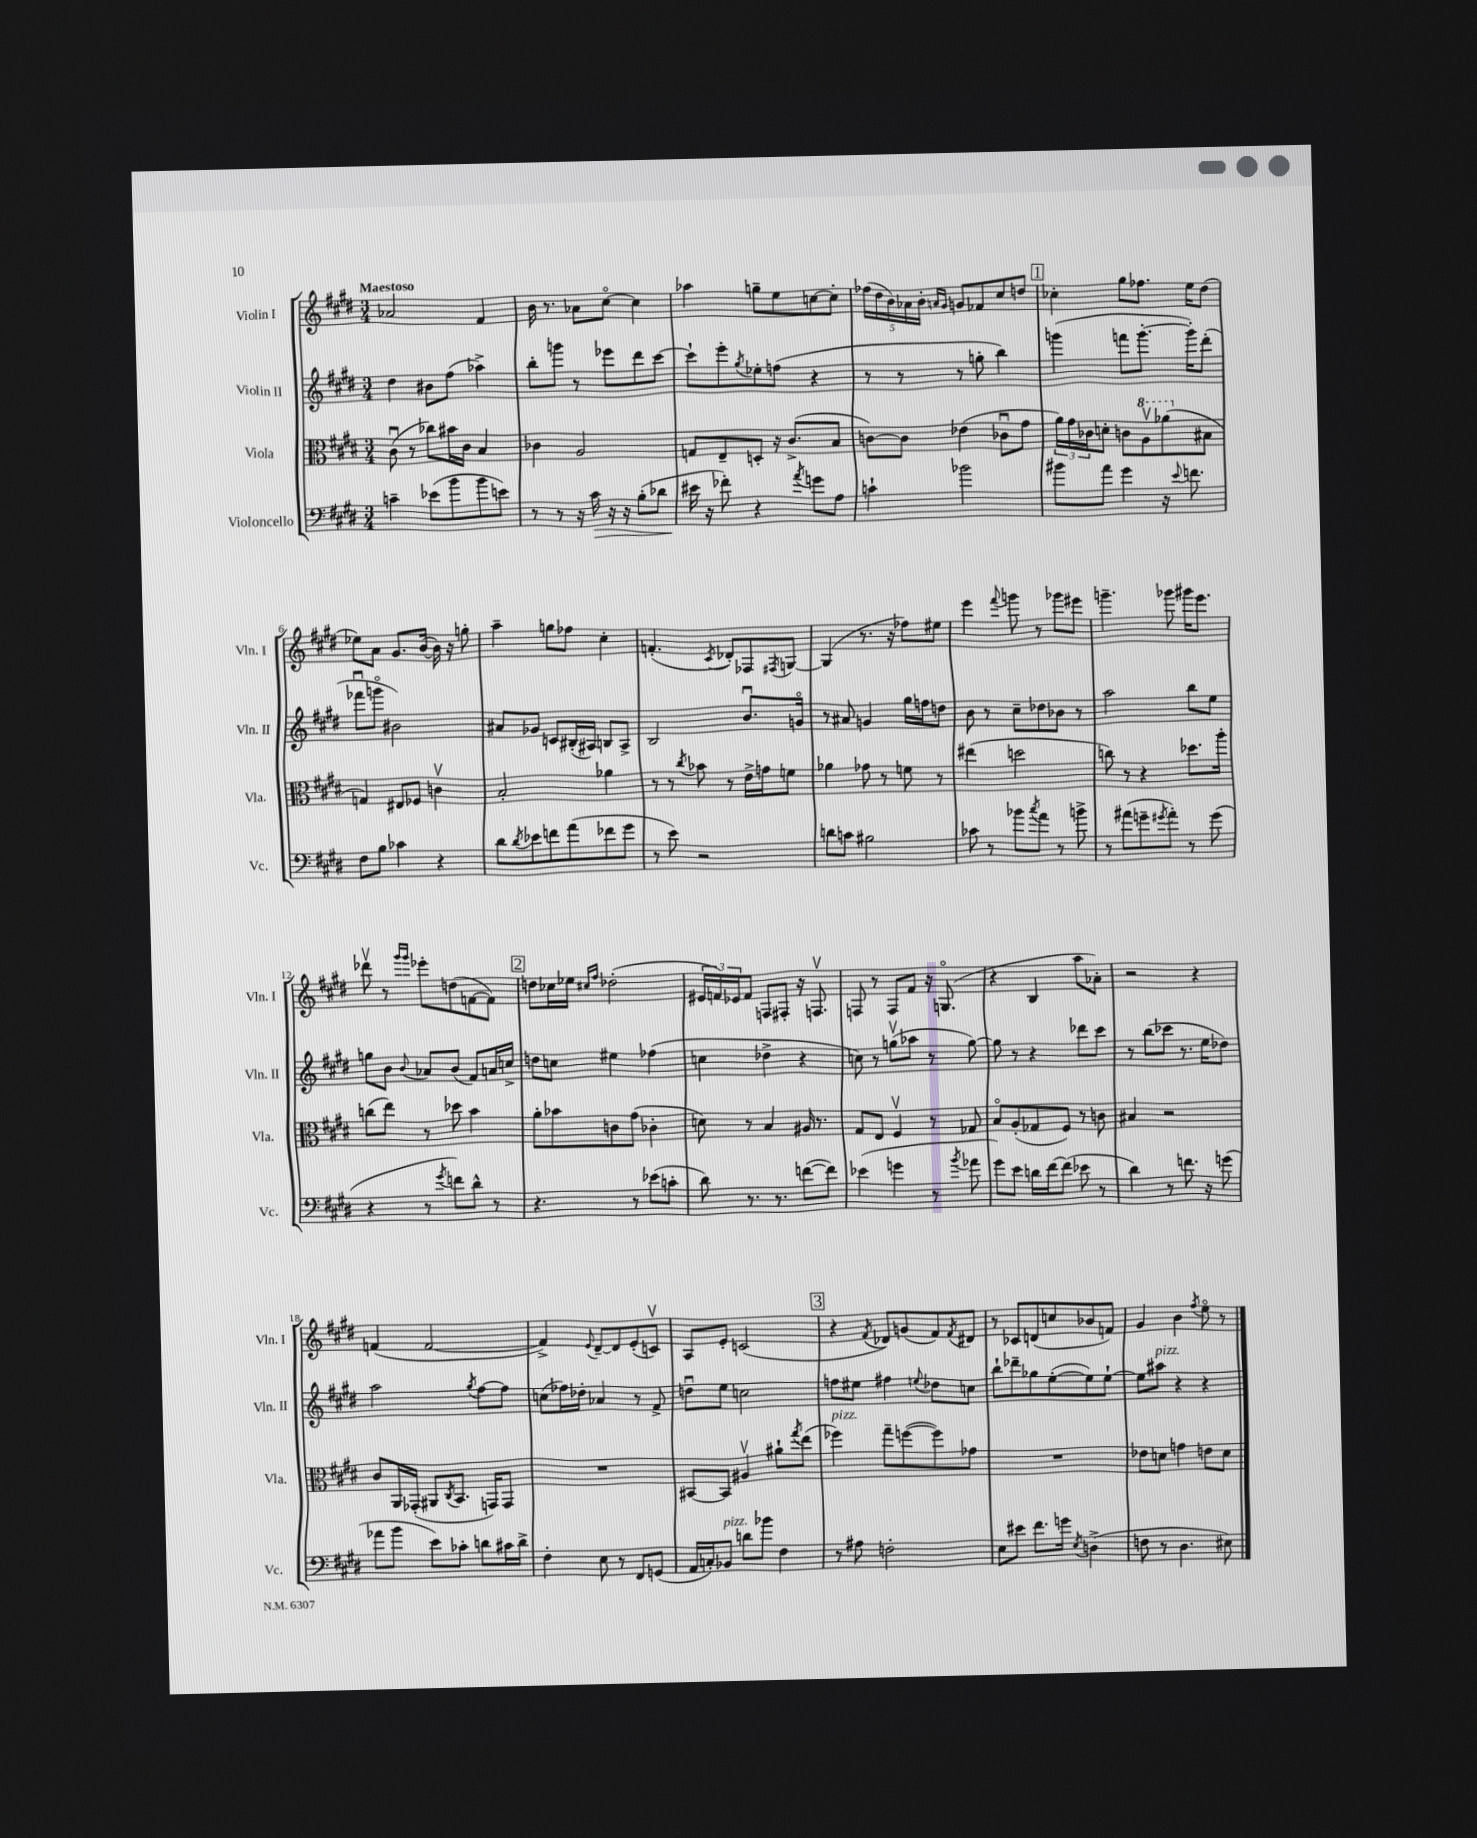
<<
\new StaffGroup <<
\new Staff = "s0" \with { instrumentName = "Violin I" shortInstrumentName = "Vln. I" } {
    \clef treble \key e \major \numericTimeSignature \time 3/4 \tempo "Maestoso"
    aes'2 fis'4 |
    b'16 r8. aes'8 cis''8~\flageolet cis''4 |
    aes''4 g''8-- e''8 c''8~ c''8-. |
    \tuplet 5/4 { fes''16( dis''16 b'16) aes'16 b'16-. } \grace { a'16 gis'16 } g'8 fes'8 cis''8 d''8 |
    \mark \markup { \box "1" } ces''4-. gis''8 fes''8. e''16 dis''8( |
    ees''8) a'8 gis'8. b'16~( b'16) r16 g''8-. |
    a''4-- g''8 fes''8 cis''4-. |
    f'4.-.( \acciaccatura { cis'8 } des'8-.) fes8 \acciaccatura { fis8 } g8~ |
    g4( r8. r16 fes''8) eis''8 |
    e'''4 \appoggiatura { fis'''8 } g'''8 r8 ges'''8 eis'''8 |
    g'''4.-- ges'''8 gis'''16 e'''8. |
    des'''8\upbow r8 \grace { gis'''16 gis'''16 } ees'''8-. d''8( f'8~ f'8) |
    \mark \markup { \box "2" } d''8 ces''16 ees''16 \grace { cis''16 fis''16 } des''2-.( |
    \tuplet 3/2 { eis'16 f'16) ees'16 } f'8 f8 fis8-. r16 f8.\upbow |
    f8 r8 f8 fis'8 r16 g8.\flageolet( |
    r4 b4 a''8 aes'8-.) |
    r2 r4 |
    f'4( f'2~ |
    f'4->) \appoggiatura { e'8 } dis'8~-- dis'8 e'8-.( c'8\upbow) |
    a8 e'8-. c'2( |
    \mark \markup { \box "3" } r4 \acciaccatura { fis'8 } des'8) g'8( fis'8) \acciaccatura { fis'8 } dis'8 |
    r8 ces'8 d'8( c''8 bes'8 f'8) |
    gis'4 b'4 \acciaccatura { fis''8 } e''8\flageolet r8 \bar "|." |
}
\new Staff = "s1" \with { instrumentName = "Violin II" shortInstrumentName = "Vln. II" } {
    \clef treble \key e \major \numericTimeSignature \time 3/4
    dis''4 bis'8 fis''8( aes''4->) |
    b''8-. g'''8 r8 ees'''8 dis'''8 cis'''8~ |
    cis'''8-! e'''8-. \acciaccatura { gis''8 } ees''8-. f''8( r4 |
    r8 r8 r8 g''8-. b''4) |
    \mark \markup { \box "1" } g'''4( f'''8 g'''8.~-. g'''16-.) dis'''8-.( |
    fes'''8\downbow g'''8\flageolet bis'2) |
    ais'8 ges'8 c'8 bis16-.( ais16) b8 ais8-> |
    b2 b'8.\downbow g'16\flageolet |
    r8 ais'8 g'4 gis''16 f''16 d''8 |
    b'8 r8 cis''8-- des''8 bes'8 r8 |
    a''2 b''8 e''8 |
    g''8 b'8 \appoggiatura { b'8 } aes'8 b'8( fis'8) a'16 c''16-> |
    \mark \markup { \box "2" } d''8 c''8 eis''4 fes''4( |
    c''4 des''4-> r4 |
    c''8) r8 g''8\upbow( aes''8 r8 g''8~) |
    g''8 r8 r4 des'''8 cis'''8 |
    r8 b''8( ces'''8 r8. e''16 des''8) |
    a''2 \acciaccatura { gis''8 } fis''8~ fis''8 |
    c''8( fes''16) des''16-. aes'4 r8 fis'8-> |
    d''8\downbow e''8 c''2 |
    \mark \markup { \box "3" } f''8 eis''8 fis''4 \appoggiatura { e''8 } des''8 c''8 |
    b''8-! des'''8-- ges''8 e''8~-.( e''8) e''8~-! |
    e''8 ais''8^\markup { \italic "pizz." } r4 r4 \bar "|." |
}
\new Staff = "s2" \with { instrumentName = "Viola" shortInstrumentName = "Vla." } {
    \clef alto \key e \major \numericTimeSignature \time 3/4
    cis'8\downbow( r8 ces''8) bis'16 cis'16 b4 |
    ces'4 a2 |
    g8 e8-- d8-. r16 cis'8.->( b8 |
    c'8~) c'8 ees'4( ces'8\downbow gis'8 |
    \mark \markup { \box "1" } \tuplet 3/2 { a'16) gis'16 ces'16 } d'8-. c'8 \ottava #1 a'8\upbow aes''8( \ottava #0 bis8 |
    g4) eis8 fes8 c'4\upbow |
    b2-. aes'4 |
    r8 r8 \acciaccatura { cis''8 } bes'8 r8 e'16-> g'16 f'8 |
    aes'4 ges'8 r8 f'8 r8 |
    eis''4( d''2 |
    c''8) r8 r4 des''8. a''16-. |
    c''8( e''8) r8 des''8 b'4 |
    \mark \markup { \box "2" } a'8-. bes'8 c'8 gis'8( ces'4-. |
    d'8) r8 b4 ais16 r8. |
    gis8 e8 fis4\upbow r8 ges8 |
    b8\flageolet a8-.( ges8 fis8) r8 c'8 |
    bis4 r2 |
    cis'8 a,16 ges,16-.( ais,8 \acciaccatura { cis8 } b,8. g,16) g,8 |
    R2. |
    bis,8~ bis,8 ais4\upbow ais'8-! \acciaccatura { gis''8 } e''8( |
    \mark \markup { \box "3" } fes''4^\markup { \italic "pizz." }) gis''8-- f''8~( f''8) ges'8 |
    R2. |
    ees'8 d'8 g'4 e'8 d'8 \bar "|." |
}
\new Staff = "s3" \with { instrumentName = "Violoncello" shortInstrumentName = "Vc." } {
    \clef bass \key e \major \numericTimeSignature \time 3/4
    c'4-- ees'8( b'8 b'8 e'8) |
    r8 r8 r16 cis'16\> r16 r16 b8-.( des'8 |
    eis'16\! r16 fes'8-.) r4 \acciaccatura { a'8 } g'8 a8 |
    c'4-! bes'2 |
    \mark \markup { \box "1" } bis'8 a'8 gis'4 r16 \appoggiatura { e'8 } f'8. |
    fis8 b8 ces'4 r4 |
    dis'8 \acciaccatura { dis'8 } ees'8 f'8 a'8( fes'8 gis'8 |
    r8 e'8) r2 |
    d'8 c'8 bis2 |
    ces'8 r8 bes'8 \acciaccatura { cis''8 } a'8 r8 b'8-> |
    r8 ais'8( g'8-- \acciaccatura { gis'8 } ais'8-.) r8 gis'8( |
    r4 r8 \acciaccatura { gis'8 } f'8) dis'8-^ r8 |
    \mark \markup { \box "2" } r4. r8 ees'8( c'8-. |
    dis'8) r8. r8. f'8~( f'8) |
    ees'4( g'4 r8 \acciaccatura { b'8 } aes'8 |
    gis'8) e'8 d'16 fis'16~ fis'8( ees'8 r8 |
    dis'4) r8 f'8. r16 g'8( |
    aes'8 b'8 e'8) ces'8-. d'8 cis'16 d'16-> |
    fis4-. e8 r8 fis,8 g,8( |
    a,16 c16-.) bes,8^\markup { \italic "pizz." } d'8 bes'8 fis4 |
    \mark \markup { \box "3" } r8 ais8 f2-. |
    e8 eis'8 fis'8. g'16 \acciaccatura { e8 } d4->( |
    f8 r8 dis4. eis8) \bar "|." |
}
>>
>>
